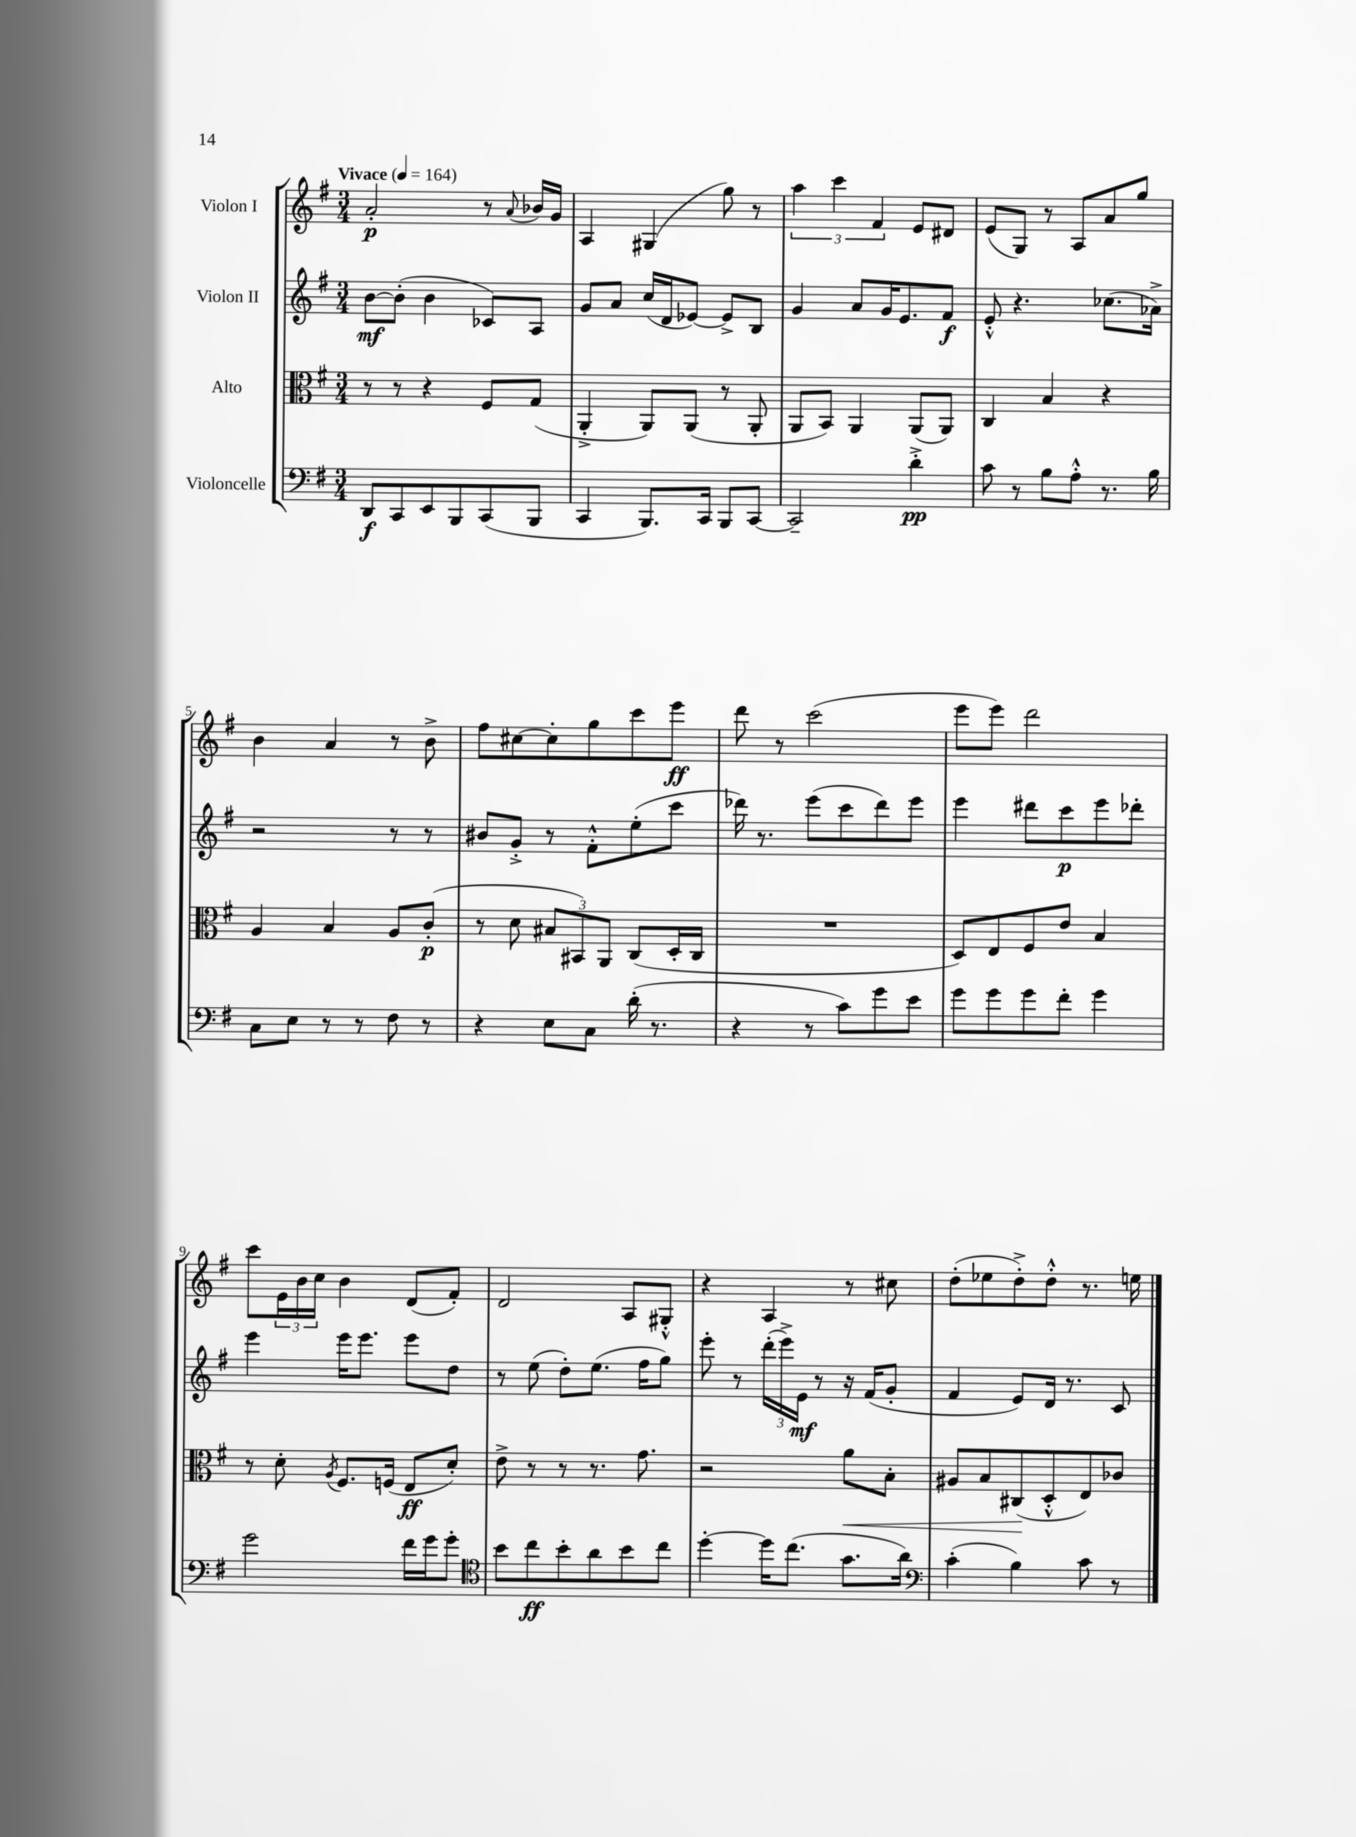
<<
\new StaffGroup <<
\new Staff = "s0" \with { instrumentName = "Violon I" } {
    \clef treble \key g \major \numericTimeSignature \time 3/4 \tempo "Vivace" 4 = 164
    a'2-.\p r8 \appoggiatura { a'8 } bes'16 g'16 |
    a4 gis4( g''8) r8 |
    \tuplet 3/2 { a''4 c'''4 fis'4 } e'8 dis'8 |
    e'8( g8) r8 a8 a'8 g''8 |
    b'4 a'4 r8 b'8-> |
    fis''8 cis''8~ cis''8-. g''8 c'''8 e'''8\ff |
    d'''8 r8 c'''2( |
    e'''8 e'''8) d'''2 |
    c'''8 \tuplet 3/2 { e'16 b'16 c''16 } b'4 d'8( fis'8-.) |
    d'2 a8 gis8-.-^ |
    r4 a4 r8 cis''8 |
    d''8-.( ees''8 d''8-.->) d''8-.-^ r8. e''16 \bar "|." |
}
\new Staff = "s1" \with { instrumentName = "Violon II" } {
    \clef treble \key g \major \numericTimeSignature \time 3/4
    b'8~\mf b'8-.( b'4 ces'8) a8 |
    g'8 a'8 c''16( d'16 ees'8~) ees'8-> b8 |
    g'4 a'8 g'16 e'8. fis'8\f |
    e'8-.-^ r4. ces''8.( aes'16->) |
    r2 r8 r8 |
    bis'8 g'8-.-> r8 fis'8-.-^ e''8-.( c'''8 |
    des'''16) r8. e'''8( c'''8 des'''8) e'''8 |
    e'''4 dis'''8 c'''8\p e'''8 des'''8-. |
    e'''4 e'''16 e'''8. e'''8 d''8 |
    r8 e''8( d''8-.) e''8.( fis''16 g''8) |
    e'''8-. r8 \tuplet 3/2 { d'''16-.( e'''16->) e'16\mf } r8 r16 fis'16( g'8-. |
    fis'4 e'8) d'16 r8. c'8 \bar "|." |
}
\new Staff = "s2" \with { instrumentName = "Alto" } {
    \clef alto \key g \major \numericTimeSignature \time 3/4
    r8 r8 r4 fis8 g8( |
    a,4-.-> a,8) a,8( r8 a,8-. |
    a,8 b,8) a,4 a,8( a,8) |
    c4 b4 r4 |
    a4 b4 a8 c'8-.\p( |
    r8 d'8 \tuplet 3/2 { bis8 bis,8) a,8 } c8( d16-. c16 |
    R2. |
    d8) e8 fis8 e'8 b4 |
    r8 d'8-. \acciaccatura { a8 } fis8. f16( e8\ff d'8-.) |
    e'8-> r8 r8 r8. g'8. |
    r2 a'8\< b8-. |
    ais8 b8 cis8\!( d8-.-^ e8) ces'8 \bar "|." |
}
\new Staff = "s3" \with { instrumentName = "Violoncelle" } {
    \clef bass \key g \major \numericTimeSignature \time 3/4
    d,8\f c,8 e,8 b,,8 c,8( b,,8 |
    c,4 b,,8.) c,16 b,,8 c,8~ |
    c,2-- d'4-.->\pp |
    c'8 r8 b8 a8-.-^ r8. b16 |
    c8 e8 r8 r8 fis8 r8 |
    r4 e8 c8 d'16-.( r8. |
    r4 r8 c'8) g'8 e'8 |
    g'8 g'8 g'8 fis'8-. g'4 |
    g'2 fis'16 g'16 g'8-. |
    \clef tenor b'8 c''8\ff b'8-. a'8 b'8 c''8 |
    d''4~-. d''16 c''8.( g'8. a'16) |
    \clef bass c'4-.( b4) c'8 r8 \bar "|." |
}
>>
>>
